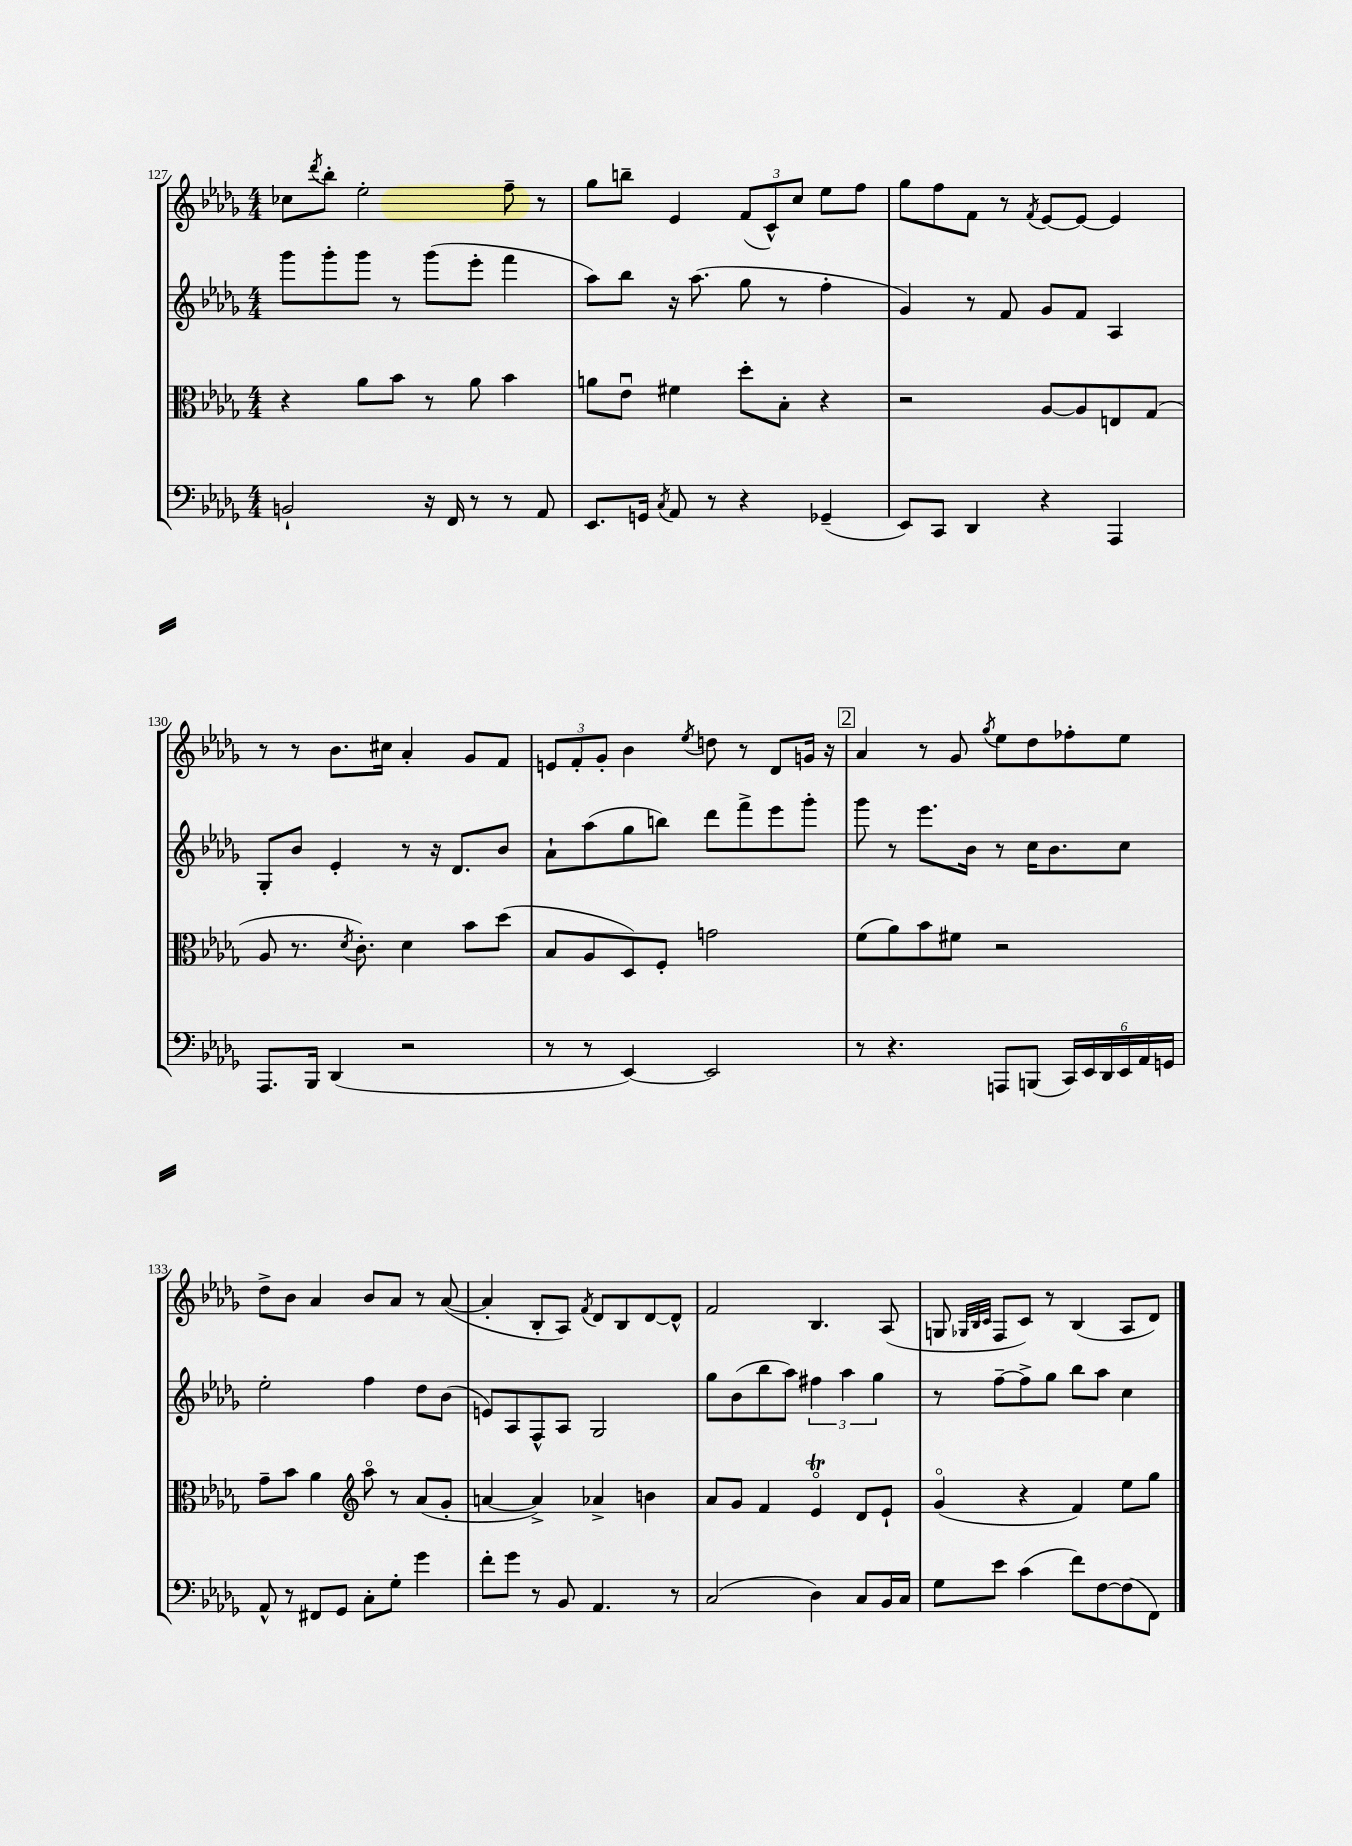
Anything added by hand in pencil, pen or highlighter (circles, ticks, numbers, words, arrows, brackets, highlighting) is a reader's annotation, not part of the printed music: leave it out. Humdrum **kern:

**kern	**kern	**kern	**kern
*staff4	*staff3	*staff2	*staff1
*clefF4	*clefC3	*clefG2	*clefG2
*k[b-e-a-d-g-]	*k[b-e-a-d-g-]	*k[b-e-a-d-g-]	*k[b-e-a-d-g-]
*M4/4	*M4/4	*M4/4	*M4/4
2BB`	4r	8ggg-	8cc-
.	.	.	8qddd-
.	.	8ggg-'	8bb-'
.	8a-	8ggg-	2ee-'
.	8b-	8r	.
16r	8r	(8ggg-	.
16FF	.	.	.
8r	8a-	8eee-'	.
8r	4b-	4fff	8ff~
8AA-	.	.	8r
=	=	=	=
8.EE-	8a	8aa-)	8gg-
.	8e-u	8bb-	8bb~
16GG	.	.	.
8qC	.	.	.
8AA-	4f#	16r	4e-
.	.	(8.aa-	.
8r	.	.	.
4r	8dd-'	8gg-	(12f
.	.	.	12c^^)
.	8B-'	8r	.
.	.	.	12cc
(4GG-~	4r	4ff'	8ee-
.	.	.	8ff
=	=	=	=
8EE-)	2r	4g-)	8gg-
8CC	.	.	8ff
4DD-	.	8r	8f
.	.	8f	8r
.	.	.	8qf
4r	[8A-	8g-	[8e-
.	8A-]	8f	8e-_
4AAA-	8E	4A-	4e-]
.	(8G-	.	.
=	=	=	=
8.AAA-	8A-	8G-'	8r
.	8.r	8b-	8r
16BBB-	.	.	.
(4DD-	.	4e-'	8.b-
.	8qd-	.	.
.	8.c')	.	.
.	.	.	16cc#
2r	4d-	8r	4a-'
.	.	16r	.
.	.	8.d-	.
.	8b-	.	8g-
.	(8dd-	8b-	8f
=	=	=	=
8r	8B-	8a-`	12e
.	.	.	12f'
8r	8A-	(8aa-	.
.	.	.	12g-'
[4EE-)	8D-)	8gg-	4b-
.	8F'	8bb)	.
.	.	.	8qee-
2EE-]	2g	8ddd-	8dd
.	.	8fff^	8r
.	.	8eee-	8d-
.	.	8ggg-'	16g
.	.	.	16r
=	=	=	=
8r	(8f	8ggg-	4a-
4.r	8a-)	8r	.
.	8b-	8.eee-	8r
.	8f#	.	8g-
.	.	16b-	.
.	.	.	8qgg-
8AAA	2r	8r	8ee-
(8BBB	.	16cc	8dd-
.	.	8.b-	.
24CC)	.	.	8ff-'
24EE-	.	.	.
24DD-	.	.	.
24EE-	.	8cc	8ee-
24AA-	.	.	.
24GG	.	.	.
=	=	=	=
8AA-^^	8g-~	2ee-'	8dd-^
8r	8b-	.	8b-
8FF#	4a-	.	4a-
8GG-	.	.	.
*	*clefG2	*	*
8C'	8aa-o	4ff	8b-
8G-'	8r	.	8a-
4g-	(8a-	8dd-	8r
.	8g-'	(8b-	([8a-
=	=	=	=
8f'	[4a	8e)	4a-']
8g-	.	8A-	.
8r	4a^])	8F^^	8B-'
8BB-	.	8A-	8A-)
.	.	.	8qf
4.AA-	4a-^	2G-	8d-
.	.	.	8B-
.	4b	.	[8d-
8r	.	.	8d-^^]
=	=	=	=
(2C	8a-	8gg-	2f
.	8g-	(8b-	.
.	4f	8bb-	.
.	.	8aa-)	.
4D-)	4e-o	6ff#	4.B-
.	.	6aa-	.
8C	8d-	.	.
.	.	6gg-	.
16BB-	8e-`	.	(8A-
16C	.	.	.
=	=	=	=
8G-	(4g-o	8r	8G
.	.	.	32qqG-
.	.	.	32qqB-
.	.	.	32qqc
8e-	.	[8ff~	8F
(4c	4r	8ff^]	8c)
.	.	8gg-	8r
8f)	4f)	8bb-	(4B-
[8F	.	8aa-	.
(8F]	8ee-	4cc	8A-
8FF)	8gg-	.	8d-)
==	==	==	==
*-	*-	*-	*-
